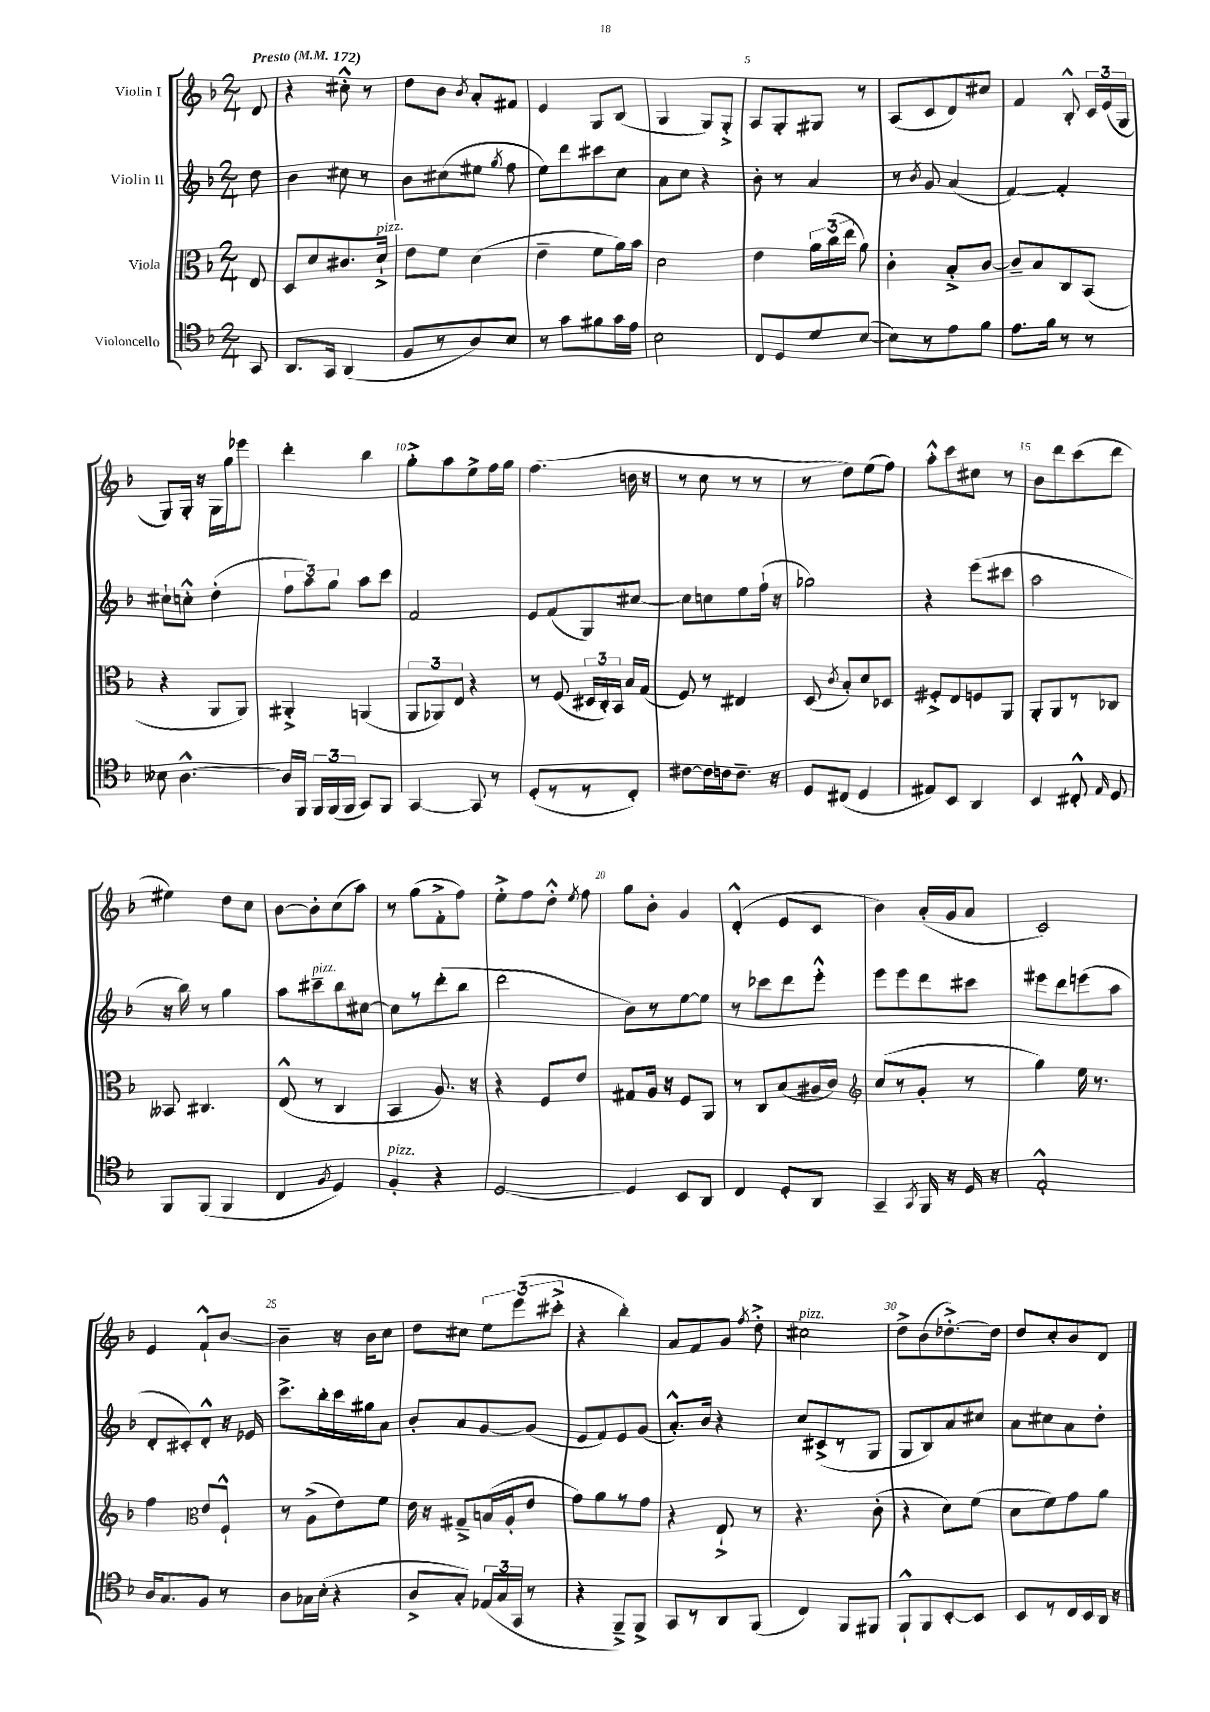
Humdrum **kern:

**kern	**kern	**kern	**kern
*staff4	*staff3	*staff2	*staff1
*clefC4	*clefC3	*clefG2	*clefG2
*k[b-]	*k[b-]	*k[b-]	*k[b-]
*M2/4	*M2/4	*M2/4	*M2/4
*MM172	*MM172	*MM172	*MM172
8GG/	8E/	8dd\	8d/
=	=	=	=
8.AA/L	8D/L	4b-\	4r
.	8d/	.	.
16GG/Jk	.	.	.
(4AA/	8.c#/	8cc#\	8cc#'^^\
.	.	8r	8r
.	16d`^/Jk	.	.
=	=	=	=
8F/L	8e\L	8b-\L	8dd\L
8r	8f\J	(8cc#\	8b-\J
.	.	.	8qb-/
8A/)	(4d\	8ee#\J	8a'/L
.	.	8qgg/	.
8B-/J	.	8ff\	8f#/J
=	=	=	=
8r	4e~\	8ee\L)	4e/
8g\L	.	8ddd\	.
8f#\	8f\L	8ccc#\	8G/L
16g\L	16a\L)	8cc\J	(8B-/J
16e\JJ	16b-\JJ	.	.
=	=	=	=
2B-\	2d\	8a\L	4G/
.	.	8cc\J	.
.	.	4r	8G/L)
.	.	.	8G'^/J
=	=	=	=
8C/L	4e\	8b-'\	8A/L
8D/	.	8r	8G'/
8d/	24a\LL	4a/	8G#/J
.	(24cc\	.	.
.	24ee\JJ	.	.
([8B-/J	8a\)	.	8r
=	=	=	=
8B-\]L)	4c'\	8r	(8A/L
.	.	8qb-/	.
8r	.	8g/	8c/
8e\	8B-'^/L	(4a/	8d/)
8f\J	[8c/J	.	8cc#/J
=	=	=	=
8.e\L	8c~/]L	[4f/)	4f/
.	8B-/	.	.
16f\Jk	.	.	.
8r	8C/	4f'/]	8B-'^^/
8r	(8BB-/J	.	24c/LL
.	.	.	(24e/
.	.	.	24G/JJ
=	=	=	=
8B--\	4r	8cc#`\L	8G/L)
[4.A^^\	.	8cc'^^\J	16G'/Jk
.	.	.	16r
.	8AA/L	(4dd'\	16G\LL
.	.	.	16gg\J
.	8AA/J)	.	8eee-\J
=	=	=	=
16A/]LL	4AA#'^/	12ff\L	4ddd'\
16FF/JJ	.	.	.
.	.	12aa\)	.
24FF/LL	.	.	.
(24FF/	.	12gg\J	.
24FF/JJ	.	.	.
8GG/L)	(4AA/	8aa\L	4bb-\
8FF/J	.	8ccc\J	.
=	=	=	=
[4GG/	12AA/L	2f/	8gg'^\L
.	12AA-/)	.	.
.	.	.	8aa\
.	12E/J	.	.
8GG/]	4r	.	8ee^\
8r	.	.	16ff\L
.	.	.	16gg\JJ
=	=	=	=
(8D'/L	8r	8e/L	(4.ff\
8r	(8F/	(8f/	.
8r	24D#/LL	8G/)	.
.	24C'/)	.	.
.	24BB-/JJ	.	.
8C'/J)	16B-/LL	[8cc#/J	16b\
.	(16G/JJ	.	16r
=	=	=	=
[8c#\L	8F/)	8cc#\]L	8r
16c#\]L	8r	8cc\	8cc\
16c\J	.	.	.
8.c~\J	4E#/	8ee\	8r
.	.	(16ff`\Jk	8r
16r	.	16r	.
=	=	=	=
8D/L	(8D/	2gg-\)	8r
.	8qc/	.	.
(8C#/J	8B-'/L)	.	8dd\L)
4D/	8d/	.	(8ee\
.	8D-/J	.	8ff\J)
=	=	=	=
8E#/L)	8F#'^/L	4r	8aa'^^\L
8BB-/J	8E/	.	8ccc\
4AA/	8F/	(8eee\L	8cc#\J
.	8AA/J	8ccc#\J	8r
=	=	=	=
4BB-/	8AA'/L	2aa\	8b-\L
.	8AA/	.	8ddd\
8C#'^^/	8r	.	(8ccc\
16qqE/	.	.	.
8D/	8C-/J	.	8ddd\J
=	=	=	=
8FF/L	8BB--/	16r	4ee#\)
.	.	16bb-\)	.
(8FF/J	4.C#/	8r	.
4FF/	.	4gg\	8dd\L
.	.	.	8cc\J
=	=	=	=
4C/	(8E^^/	8aa\L	[8b-\L
.	8r	8ccc#~\	8b-'\]
8qF/	.	.	.
4D/)	4C/	8bb-\	(8cc\
.	.	[8cc#\J	8aa\J)
=	=	=	=
4F'/	4BB-/	8cc#\]L	8r
.	.	8r	(8gg\L
4r	8.A/)	(8ddd'\	8f'^\
.	.	8bb-\J	8ff\J)
.	16r	.	.
=	=	=	=
[2D/	4r	2ddd\	8ee'^\L
.	.	.	8ff\
.	8F/L	.	8dd'^^\J
.	.	.	8qee/
.	8e/J	.	8ff\
=	=	=	=
4D/]	8G#/L	8b-\L)	8gg\L
.	16A/Jk	8r	8b-'\J
.	16r	.	.
8BB-/L	8F/L	[8ee\	4g/
8AA/J	8AA/J	8ee\]J	.
=	=	=	=
4C/	8r	8r	(4d'^^/
.	8C/L	8ccc-\L	.
8D'/L	(8B-/	8ddd\	8e/L
8AA/J	16A#/L	8eee'^^\J	8c/J
.	16c/JJ)	.	.
=	=	=	=
*	*clefG2	*	*
4GG~/	(8cc/L	8eee\L	4b-\)
.	8r	8eee\	.
8qGG/	.	.	.
16FF/	8g'/J	8ddd\	(16a'/LL
16r	.	.	16g/J
16D/	8r	8ccc#\J	8a/J
16r	.	.	.
=	=	=	=
2E'^^/	4gg\)	8eee#\L	2c/)
.	.	8ddd\	.
.	16ee\	(8eee\	.
.	8.r	.	.
.	.	8aa\J	.
=	=	=	=
16A/LK	4ff\	8d'/L	4e/
8.G/	.	.	.
.	.	8c#'/)	.
*	*clefC3	*	*
8F/J	8e/L	8d'^^/J	8f`^^/L
8r	8F`^^/J	16r	[8b-/J
.	.	16e-/	.
=	=	=	=
8A\L	8r	8.ccc^\L	4b-~\]
16G-\L	(8A^\L	.	.
(16B-'\JJ	.	16bb-'\L	.
4r	8e\)	16ccc\	16r
.	.	16gg#\J	16b-\LK
.	8f\J	8a\J	8cc\J
=	=	=	=
8A^/L	16e\	8b-'/L	8dd\L
.	16r	.	.
8G'/J)	8G#~^/L	8a/	8cc#\J
(24E-/LL	(16B/L	[8g/	12ee\L
24G/	.	.	.
.	16A'/J	.	.
24GG/JJ	.	.	(12eee\
8r	8e/J	(8g/]J	.
.	.	.	12ccc#'^\J
=	=	=	=
4r	8g\L)	8e/L	4r
.	8a\	8f/)	.
8FF~^/L)	8r	8e/	4bb-'\)
8FF^/J	8g\J	(8g/J	.
=	=	=	=
8GG/L	4r	8.a'^^/L)	8a/L
8r	.	.	8f/
.	.	16b-/Jk	.
8AA/	8E`^/	4r	8g/J
.	.	.	8qff/
(8FF/J	8r	.	8dd'^\
=	=	=	=
4C/)	4.r	8cc/L	2cc#\
.	.	(8c#^/	.
8FF/L	.	8r	.
8FF#/J	(8c'\	8G/J	.
=	=	=	=
8FF`^^/L	4r	8G/L	8dd^\L
8FF/	.	8B-/)	(8b-\
[8BB-'/	8d\L)	8a/	[8.dd-'^\)
8BB-/]J	(8f\J	8cc#/J	.
.	.	.	16dd-\]Jk
=	=	=	=
8BB-/L	8d\L	8a\L	8dd/L
8r	8f\)	8cc#\	8cc'/
16C/L	8g\	8a\	8b-/
16BB-/	.	.	.
16AA/JJ	8a\J	8dd'\J	8d/J
16r	.	.	.
==	==	==	==
*-	*-	*-	*-
